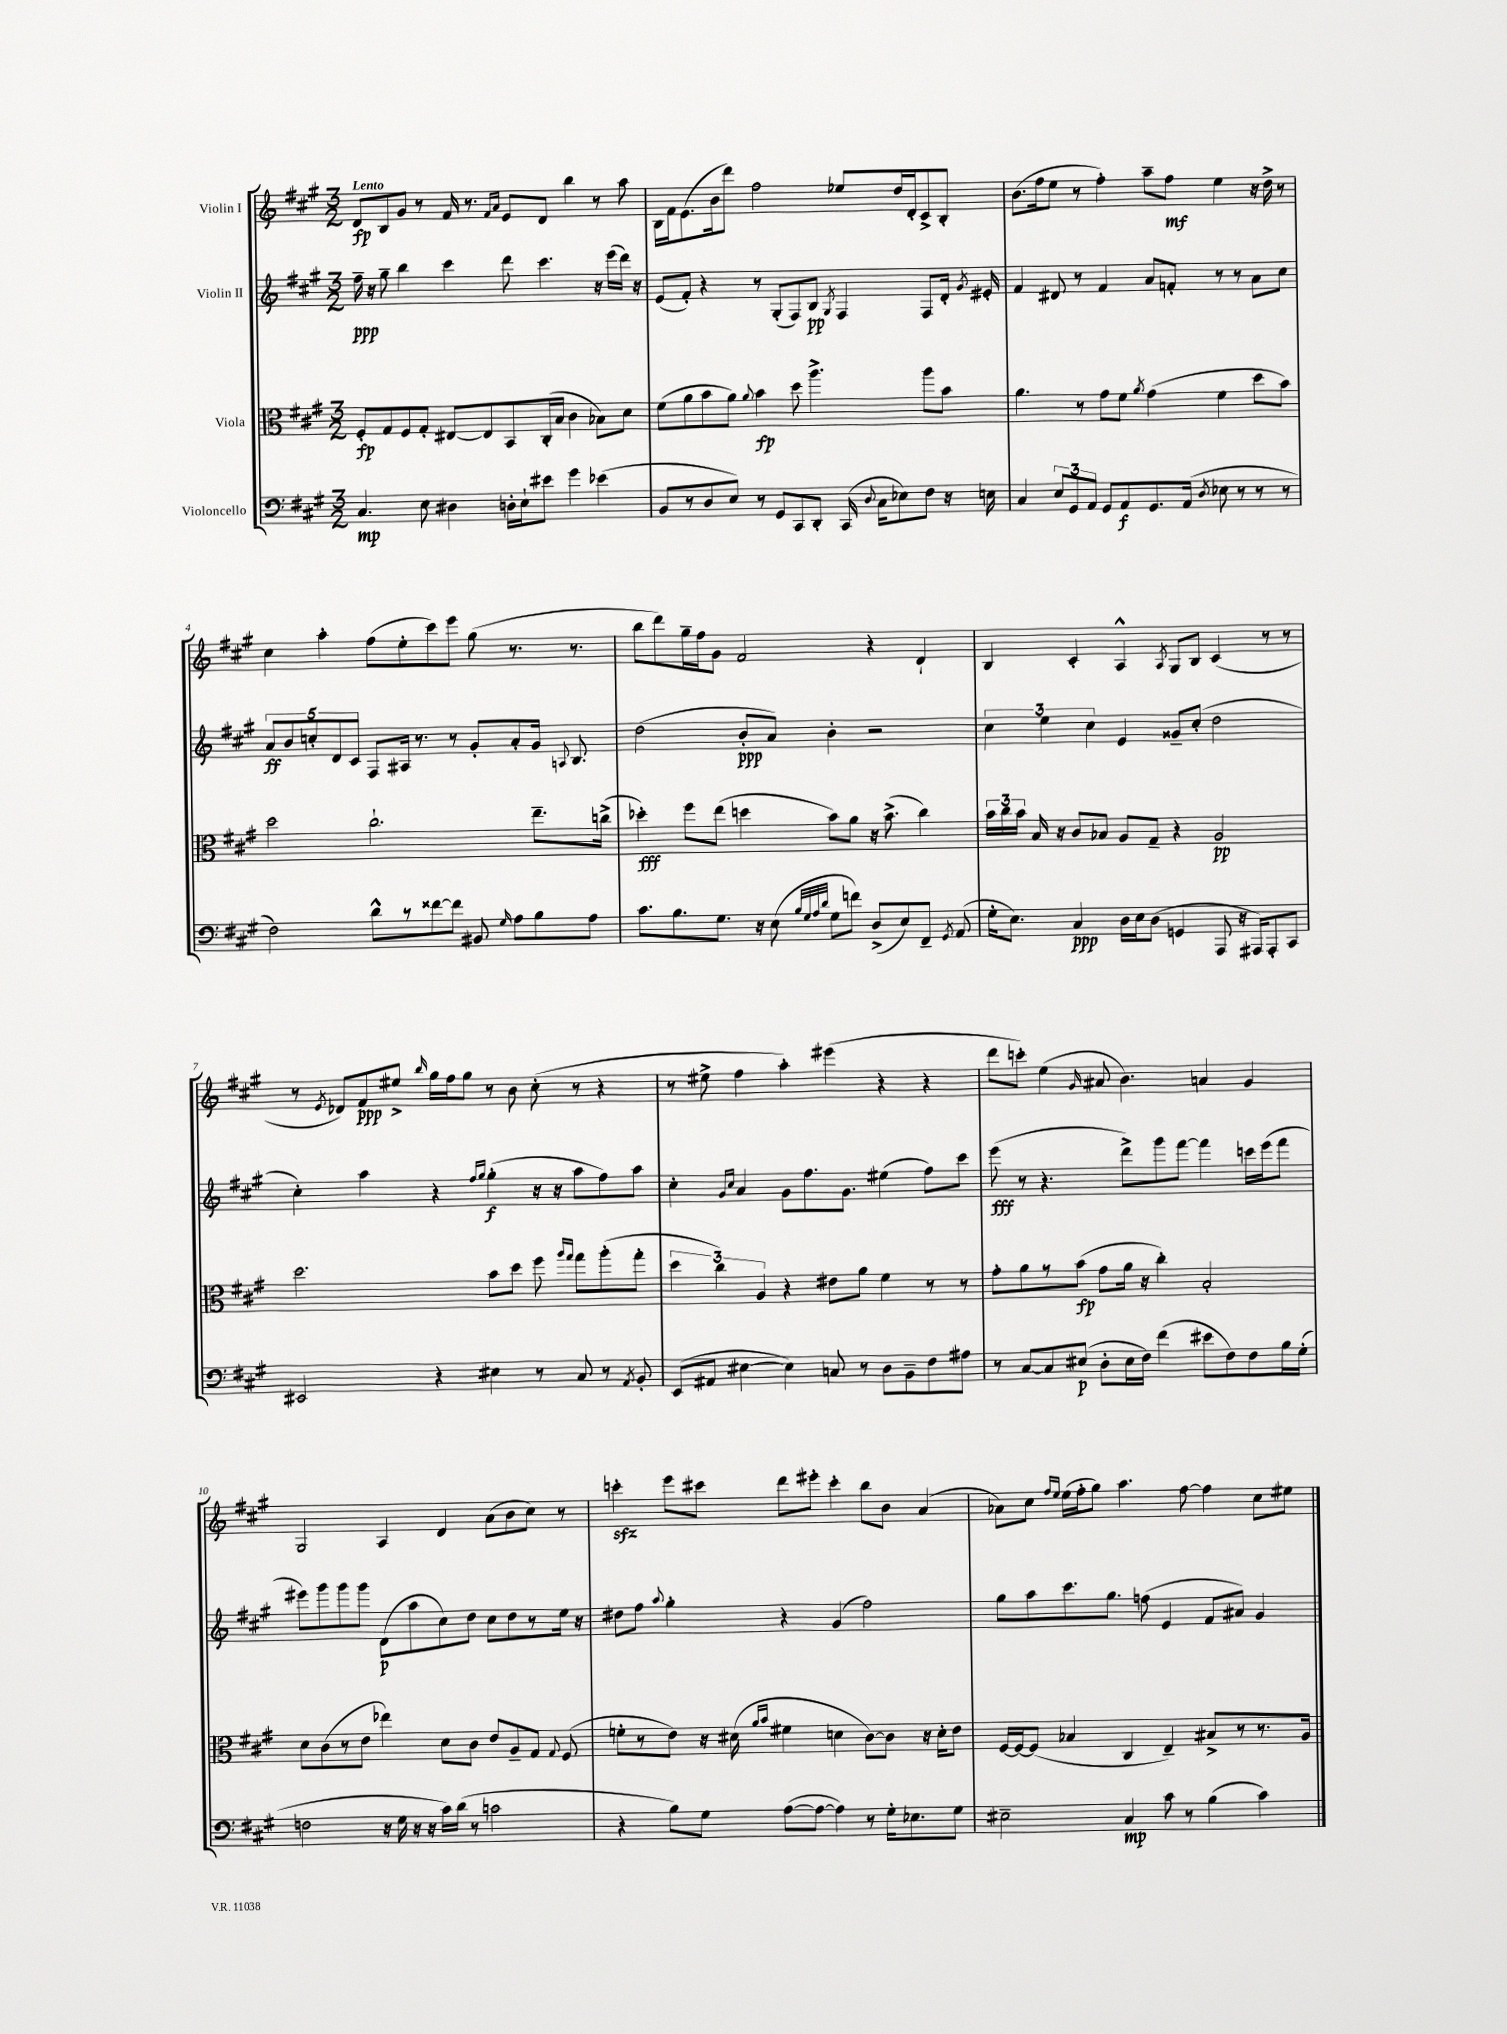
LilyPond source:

<<
\new StaffGroup <<
\new Staff = "s0" \with { instrumentName = "Violin I" } {
    \clef treble \key a \major \numericTimeSignature \time 3/2 \tempo "Lento"
    \autoBeamOff d'8[\fp b8 gis'8] r8 fis'16 r8. \grace { fis'16[ a'16] } e'8[ d'8] b''4 r8 a''8 |
    b16[ fis'16 e'8.( b'16 d'''8]) fis''2 ees''8[ d''16 d'16-. cis'8-> b8]-. |
    b'8.[( fis''16 e''8] r8 fis''4-.) a''8[-- fis''8]\mf e''4 r16 d''16-> r8 |
    cis''4 a''4-. fis''8[( e''8-. cis'''8) e'''8] gis''8( r8. r8. |
    b''8[ d'''8) gis''16-- fis''16 gis'8] fis'2 r4 d'4-! |
    b4 cis'4-. a4-^ \acciaccatura { a8 } gis8[ b8] cis'4( r8 r8 |
    r8 \acciaccatura { e'8 } des'8[) fis'8\ppp eis''8]-> \grace { b''16 } gis''16[ fis''16 gis''8] r8 b'8 cis''8-.( r8 r4 |
    r8 eis''8-> fis''4 a''4-.) eis'''4( r4 r4 |
    d'''8[ c'''8]-.) e''4( \grace { gis'16 } ais'8 b'4.) a'4 gis'4 |
    gis2 a4 d'4 a'8[( b'8 cis''8]) r8 |
    c'''4-.\sfz e'''8[ cis'''8] d'''8[ eis'''8]-. cis'''4-. b''8[ b'8] a'4( |
    aes'8[) cis''8] \grace { fis''16[ e''16] } e''16[( fis''16-. gis''8]) a''4. fis''8~ fis''4 cis''8[ eis''8] \bar "|." |
}
\new Staff = "s1" \with { instrumentName = "Violin II" } {
    \clef treble \key a \major \numericTimeSignature \time 3/2
    \autoBeamOff fis''16--\ppp r16 gis''8-- b''4 cis'''4 d'''8 cis'''4. r16 e'''16[( d'''16]) r16 |
    e'8[( fis'8]-.) r4 r8 gis8[-.( fis8) b8]\pp \acciaccatura { gis8 } fis4 fis8[ d'16]-. \acciaccatura { gis'8 } eis'16-. |
    fis'4 dis'8 r8 fis'4 a'8[ f'8]-. r8 r8 a'8[ cis''8] |
    \tuplet 5/4 { a'8[\ff b'8 c''8-. d'8 cis'8] } fis8[ ais16] r8. r8 gis'8[-. a'8-. gis'16] \appoggiatura { a8 } b8. |
    d''2( b'8[-.\ppp a'8]) b'4-. r2 |
    \tuplet 3/2 { cis''4 e''4 cis''4 } e'4 gisis'8[-- cis''8]-.( d''2 |
    cis''4-.) a''4 r4 \grace { fis''16[ gis''16] } gis''4-.\f( r16 r16 a''8[ fis''8) a''8] |
    cis''4-. \grace { gis'16[ cis''16] } a'4 gis'8[ fis''8. gis'8.] eis''4( fis''8[) cis'''8] |
    e'''8\fff( r8 r4. d'''8[->) gis'''8 fis'''8]~ fis'''4 c'''16[ e'''16( fis'''8] |
    eis'''8[) gis'''8 gis'''8 gis'''8] d'8[\p( a''8 cis''8) d''8] cis''8[ d''8 r8 e''16] r16 |
    dis''8[ fis''8] \appoggiatura { a''8 } gis''4-. r4 gis'4( fis''2) |
    gis''8[ a''8 cis'''8. gis''8.] f''8( e'4 fis'8[ ais'8]) gis'4 \bar "|." |
}
\new Staff = "s2" \with { instrumentName = "Viola" } {
    \clef alto \key a \major \numericTimeSignature \time 3/2
    \autoBeamOff fis8[-.\fp gis8 fis8 gis8]-. eis8[~ eis8 b,8 cis16-.( b16] cis'4 bes8[) d'8] |
    fis'8[( a'8 b'8 a'8]) \appoggiatura { a'8 } b'4\fp d''8 a''4.-> a''8[ b'8] |
    a'4. r8 gis'8[ fis'8] \acciaccatura { a'8 } gis'4( fis'4 d''8[ b'8]) |
    d''2 cis''2.-! e''8.[-- c''16]->( |
    des''4-.\fff) fis''8[ e''8]( d''4 b'8[) a'8] r16 b'8.->( cis''4) |
    \tuplet 3/2 { b'16[ cis''16 b'16] } b16 r16 cis'8[ bes8] a8[ gis8]-- r4 a2\pp |
    d''2. b'8[ d''8] fis''8 \grace { a''16[ gis''16] } gis''8[ a''8-.( gis''8]-. |
    \tuplet 3/2 { d''4 cis''4) a4 } r4 eis'8[ a'8] fis'4 r8 r8 |
    gis'8[-. a'8 r8 b'8]\fp( gis'8[ a'16] r16 cis''4-.) b2-. |
    d'8[ cis'8( r8 e'8] ees''4) d'8[ cis'8] e'8[ a8-- gis8] \appoggiatura { gis8 } fis8( |
    f'8[-. r8 e'8]) r16 dis'16( \grace { a'16[ b'16] } fis'4 d'4 cis'8[~) cis'8] r16 d'16[-. e'8] |
    fis16[~ fis16~ fis8]( bes4 cis4 e4--) bis8[-> r8 r8. a16] \bar "|." |
}
\new Staff = "s3" \with { instrumentName = "Violoncello" } {
    \clef bass \key a \major \numericTimeSignature \time 3/2
    \autoBeamOff cis4.\mp e8 dis4 d16[-. e16-! eis'8] gis'4 ees'4( |
    b,8[ r8 d8 e8]) r8 gis,8[ cis,8 d,8]-. cis,16( \appoggiatura { d8 } cis16[ ees8) fis8] r16 e16 |
    cis4 \tuplet 3/2 { e8[ gis,8 a,8] } gis,8[ a,8\f gis,8. a,16]( \acciaccatura { d8 } ees8 r8 r8 r8 |
    fis2) d'8[-^ r8 fisis'8~ fisis'8] bis,8 \grace { gis16 } a8[ b8 a8] |
    cis'8.[ b8. gis8.] r16 e8( \grace { b32[ gis32 a32 d'32] } gis8[ f'8]) d8[->( e8) fis,8]-- \acciaccatura { gis,8 } a,8( |
    gis16[-. e8.]) cis4\ppp d16[ e16 d8]( g,4 a,,8 r16 ais,,16[) ais,,8-. cis,8] |
    eis,2 r4 eis4 r8 cis8 r8 \acciaccatura { a,8 } b,8-. |
    e,8[( ais,8] eis4~ eis4) c8 r8 d8[ b,8-- fis8 ais8] |
    r8 cis8[~ cis8 eis8]\p( d8[-. eis16 fis16]) fis'4( eis'8[ fis8) fis8 b16 gis16]-.( |
    f2 r16 gis16 r16 r16 cis'16[) d'16]( r8 c'2 |
    r4 b8[) gis8] a8[~( a8]~ a4) r8 gis16[-. ees8. gis8] |
    eis2-- cis4\mp cis'8 r8 b4( cis'4) \bar "|." |
}
>>
>>
